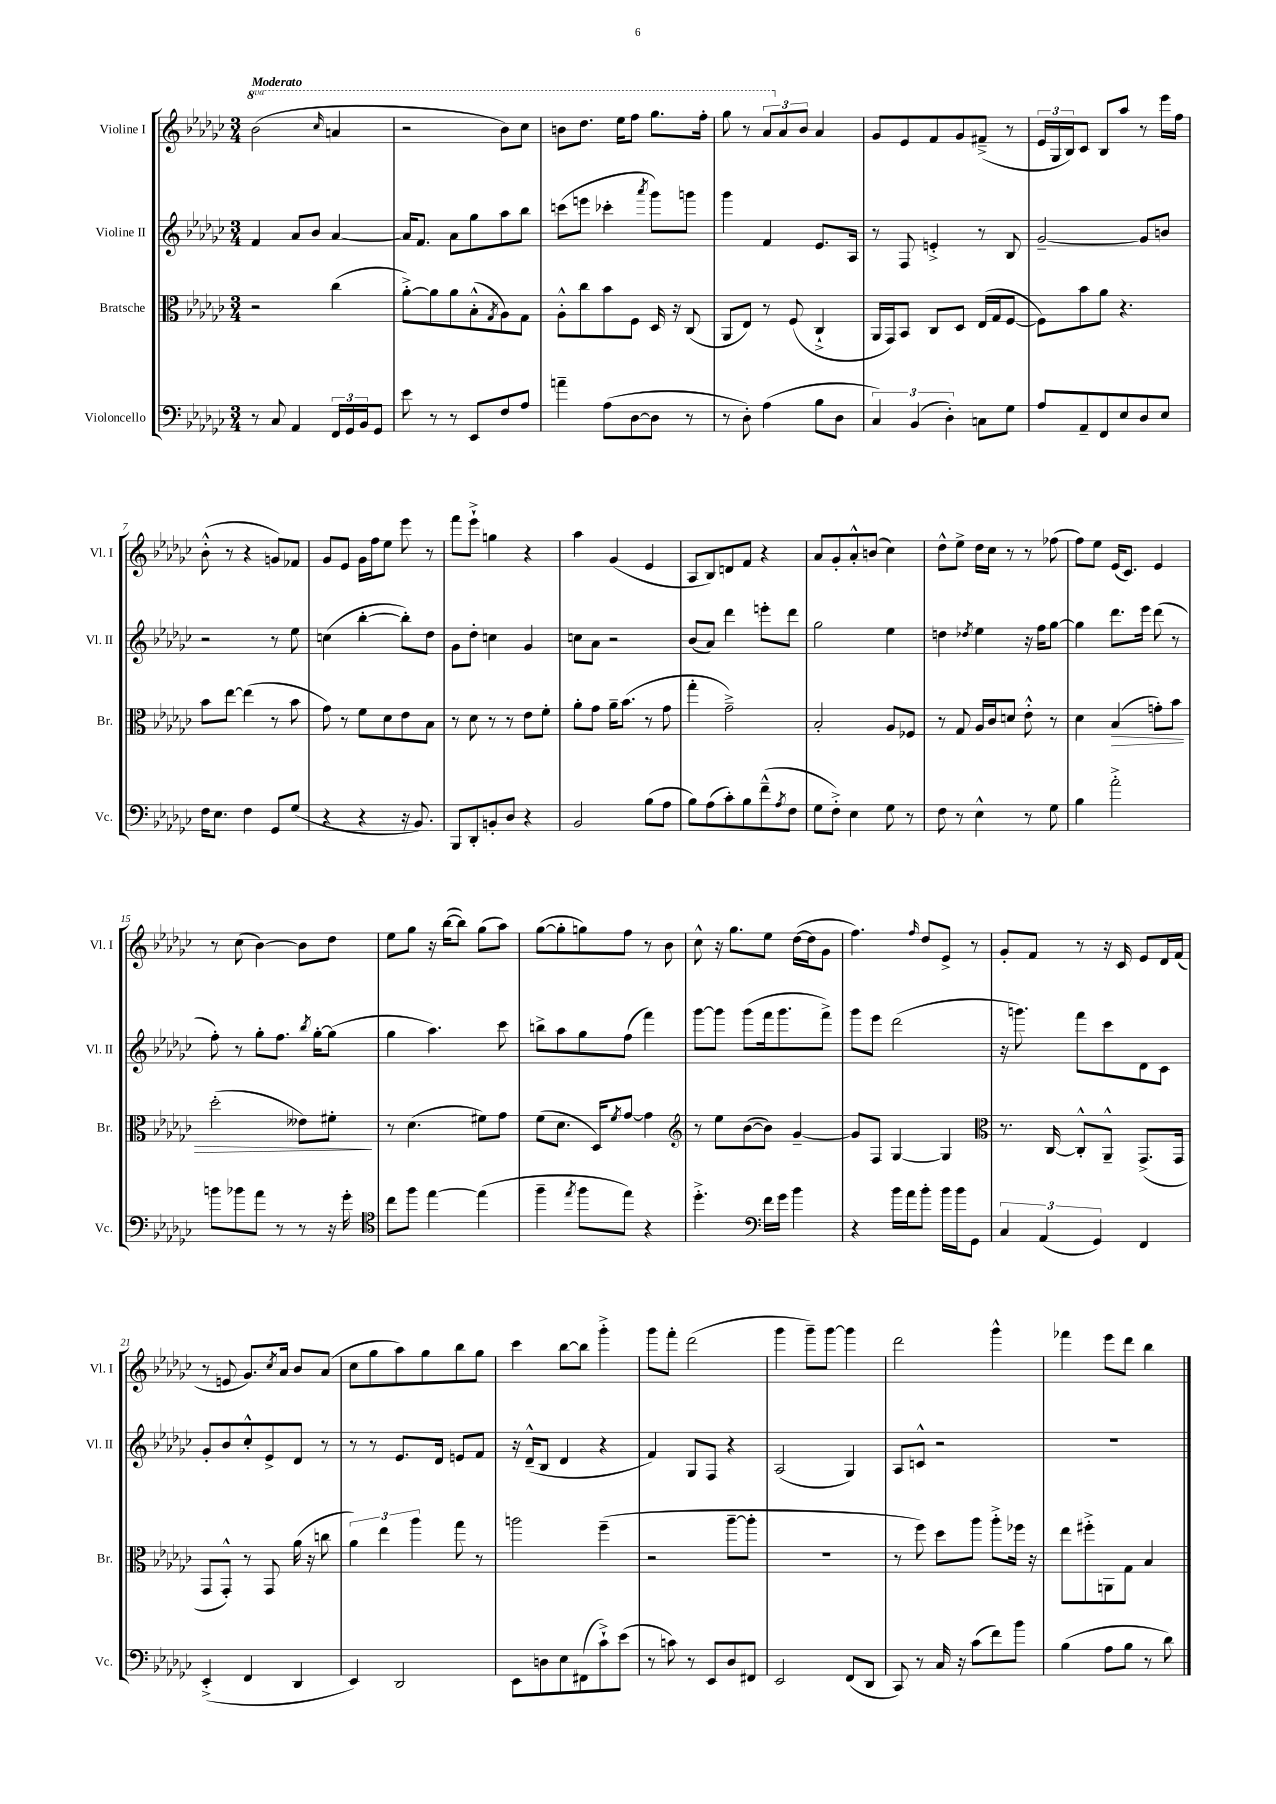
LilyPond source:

<<
\new StaffGroup <<
\new Staff = "s0" \with { instrumentName = "Violine I" shortInstrumentName = "Vl. I" } {
    \clef treble \key ges \major \numericTimeSignature \time 3/4 \set Staff.ottavationMarkups = #ottavation-simple-ordinals \tempo "Moderato"
    \ottava #1 bes''2( \grace { ces'''16 } a''4 |
    r2 bes''8) ces'''8 |
    b''8 des'''8. ees'''16 f'''8 ges'''8. f'''16-. |
    ges'''8 r8 \tuplet 3/2 { aes''8 \ottava #0 aes'8 bes'8 } aes'4 |
    ges'8 ees'8 f'8 ges'8 fis'8--->( r8 |
    \tuplet 3/2 { ees'16 ges16 bes16) } ces'8 bes8 aes''8 r8 ees'''16 f''16 |
    bes'8-.-^( r8 r4 g'8) fes'8 |
    ges'8 ees'8 ges'16 f''16 ees''8 ees'''8 r8 |
    f'''8 ees'''8-!-> g''4 r4 |
    aes''4 ges'4( ees'4 |
    aes8 bes8) d'8 f'8 r4 |
    aes'8 ges'8-. aes'8-.-^ b'8( ces''4) |
    des''8-^ ees''8-> des''16 ces''16 r8 r8 fes''8( |
    f''8) ees''8 ees'16( ces'8.) ees'4 |
    r8 ces''8( bes'4~) bes'8 des''8 |
    ees''8 ges''8 r16 bes''16~( bes''8) ges''8( aes''8) |
    ges''8~( ges''8-. g''8) f''8 r8 bes'8 |
    ces''8-^ r16 ges''8. ees''8 des''16~( des''16 ges'8 |
    f''4.) \grace { f''16 } des''8 ees'8-> r8 |
    ges'8-. f'8 r8 r16 ces'16 ees'8 des'16 f'16( |
    r8 e'8 ges'8.) \acciaccatura { ces''8 } aes'16 bes'8 aes'8( |
    ces''8 ges''8 aes''8) ges''8 bes''8 ges''8 |
    ces'''4 bes''8~ bes''8 ges'''4-.-> |
    ges'''8 f'''8-. des'''2( |
    ges'''4 ges'''8--) ges'''8~ ges'''4 |
    des'''2 ges'''4-^ |
    fes'''4 ees'''8 des'''8 bes''4 \bar "|." |
}
\new Staff = "s1" \with { instrumentName = "Violine II" shortInstrumentName = "Vl. II" } {
    \clef treble \key ges \major \numericTimeSignature \time 3/4
    f'4 aes'8 bes'8 aes'4~ |
    aes'16 f'8. aes'8 ges''8 aes''8 bes''8 |
    c'''8( e'''8 ces'''4-. \acciaccatura { aes'''8 } ges'''8) g'''8 |
    ges'''4 f'4 ees'8. aes16 |
    r8 f8 e'4-.-> r8 bes8 |
    ges'2~-- ges'8 b'8 |
    r2 r8 ees''8 |
    c''4( bes''4~-. bes''8-.) des''8 |
    ges'8 des''8-. c''4 ges'4 |
    c''8 aes'8 r2 |
    bes'8( aes'8) des'''4 e'''8-. des'''8 |
    ges''2 ees''4 |
    d''4 \acciaccatura { des''8 } ees''4 r16 f''16 ges''8~ |
    ges''4 des'''8. ees'''16 des'''8( r8 |
    f''8-.) r8 ges''8-. f''8. \acciaccatura { bes''8 } ges''16~-. ges''8( |
    ges''4 aes''4.) ces'''8 |
    b''8-> aes''8 ges''8 f''8( f'''4) |
    ges'''8~ ges'''8 ges'''8( f'''16 ges'''8. f'''8->) |
    ges'''8 ees'''8 des'''2( |
    r16 g'''8.) f'''8 ces'''8 des'8 ces'8 |
    ges'8-. bes'8 ces''8-.-^ ees'8-> des'8 r8 |
    r8 r8 ees'8. des'16 e'8 f'8 |
    r16 des'16---^( bes8 des'4 r4 |
    f'4) ges8 f8 r4 |
    aes2( ges4) |
    aes8 c'8-^ r2 |
    R2. \bar "|." |
}
\new Staff = "s2" \with { instrumentName = "Bratsche" shortInstrumentName = "Br." } {
    \clef alto \key ges \major \numericTimeSignature \time 3/4
    r2 ces''4( |
    aes'8~-.->) aes'8 aes'8 bes8-.-^( \acciaccatura { ges8 } aes8) ges8 |
    aes8-.-^ ces''8 bes'8 f8 des16 r16 ces8( |
    aes,8 ees8) r8 f8( ces4-!-> |
    aes,16 ges,16) bes,8 ces8 des8 ees16( ges16 f8~ |
    f8) bes'8 aes'8 r4. |
    bes'8 ees''8~ ees''4( r8 bes'8 |
    ges'8) r8 f'8 des'8 ees'8 bes8 |
    r8 des'8 r8 r8 ees'8 f'8-. |
    aes'8-. ges'8 aes'16-- bes'8.( r8 ges'8 |
    ges''4-. ges'2--->) |
    bes2-. aes8 fes8 |
    r8 ges8 aes16 ces'16 d'8 ees'8-.-^ r8 |
    des'4 bes4\>( g'8-.) bes'8 |
    des''2-.( eeses'8) fis'8-.\! |
    r8 des'4.( fis'8) ges'8 |
    f'8( des'8. des16) \acciaccatura { f'8 } ges'8~ ges'4 |
    \clef treble r8 ees''8 bes'8~( bes'8) ges'4~-- |
    ges'8 f8 ges4~ ges4 |
    \clef alto r8. ces16~ ces8-.-^ aes,8---^ ges,8.->( ges,16 |
    ges,8 ges,8-.-^) r8 ges,8 aes'16( r16 c''8 |
    \tuplet 3/2 { aes'4) ees''4 aes''4 } ges''8 r8 |
    a''2 f''4--( |
    r2 aes''8~-- aes''8-. |
    R2. |
    r8 f''8) des''8 aes''8 aes''8-.-> fes''16 r16 |
    ees''8 fis''8-.-> a,8 ges8 bes4 \bar "|." |
}
\new Staff = "s3" \with { instrumentName = "Violoncello" shortInstrumentName = "Vc." } {
    \clef bass \key ges \major \numericTimeSignature \time 3/4
    r8 ces8 aes,4 \tuplet 3/2 { f,16 ges,16 bes,16 } ges,8 |
    ees'8 r8 r8 ees,8 f8 aes8 |
    a'4-- aes8( des8~ des8 r8 |
    r8 des8-.) aes4( bes8 des8 |
    \tuplet 3/2 { ces4) bes,4( des4-.) } c8 ges8 |
    aes8 aes,8-- f,8 ees8 des8 ees8 |
    f16 ees8. f4 ges,8 ges8( |
    r4 r4 r16 bes,8.) |
    bes,,8 des,8-. b,8-. des8 r4 |
    bes,2 bes8( aes8 |
    bes8) aes8( ces'8-.) bes8 f'8---^( \acciaccatura { aes8 } f8 |
    ges8 f8-.->) ees4 ges8 r8 |
    f8 r8 ees4-^ r8 ges8 |
    bes4 aes'2-.-> |
    b'8 bes'8 aes'8 r8 r8 r16 ges'16-. |
    \clef tenor ces''8 f''8 ees''4~ ees''4( |
    f''4-- \acciaccatura { ees''8 } f''8 ees''8) r4 |
    des''4.-.-> \clef bass f'16 ges'16 bes'4 |
    r4 bes'16 aes'16 bes'8-. bes'16 bes'16 ges,8 |
    \tuplet 3/2 { ces4 aes,4( ges,4) } f,4 |
    ees,4-.->( f,4 des,4 |
    ees,4) des,2 |
    ees,8 d8 ees8 fis,8( ces'8-!->) ees'8( |
    r8 c'8) r8 ees,8 des8 fis,8 |
    ees,2 f,8( des,8 |
    ces,8) r8 ces16 r16 ces'8( f'8) bes'8 |
    bes4( aes8 bes8 r8 des'8) \bar "|." |
}
>>
>>
